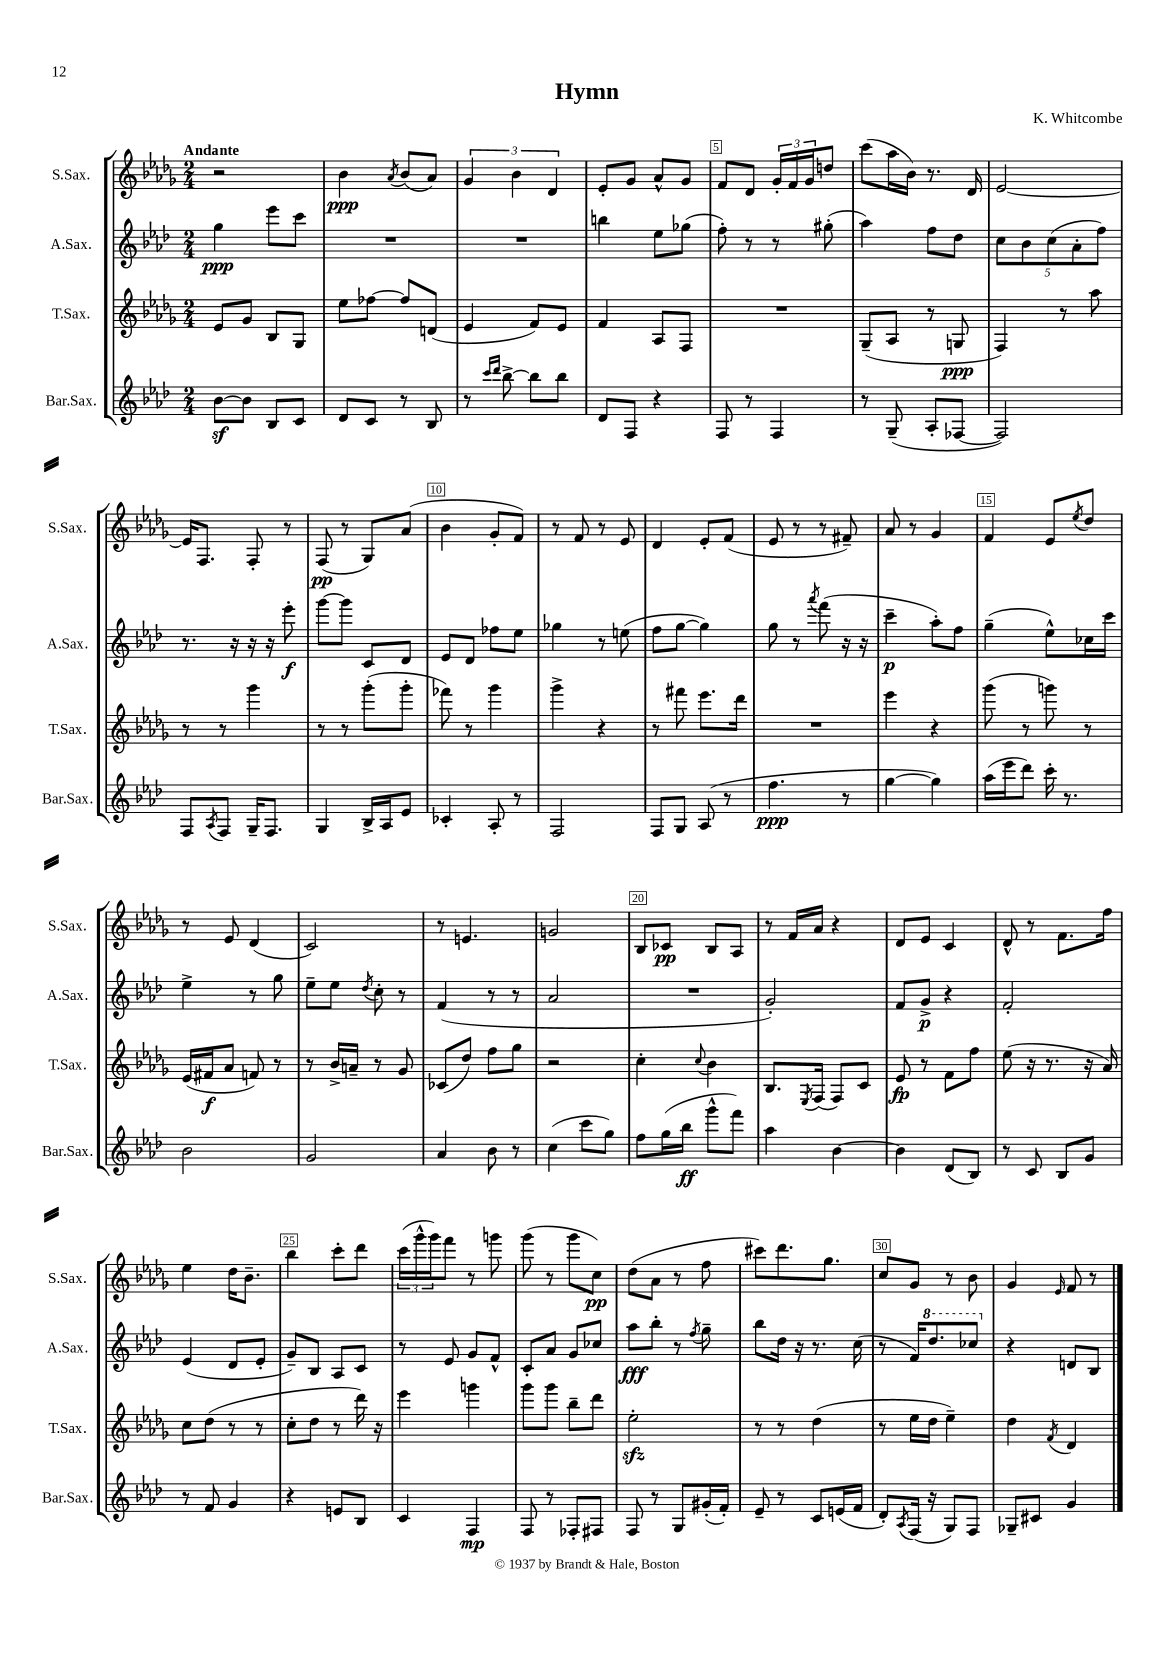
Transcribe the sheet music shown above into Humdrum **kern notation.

**kern	**dynam	**kern	**dynam	**kern	**dynam	**kern	**dynam
*part4	*part4	*part3	*part3	*part2	*part2	*part1	*part1
*staff4	*staff4	*staff3	*staff3	*staff2	*staff2	*staff1	*staff1
*I"Bar.Sax.	*	*I"T.Sax.	*	*I"A.Sax.	*	*I"S.Sax.	*
*I'Bar.Sax.	*	*I'T.Sax.	*	*I'A.Sax.	*	*I'S.Sax.	*
*clefG2	*	*clefG2	*	*clefG2	*	*clefG2	*
*k[b-e-a-d-]	*	*k[b-e-a-d-g-]	*	*k[b-e-a-d-]	*	*k[b-e-a-d-g-]	*
*M2/4	*	*M2/4	*	*M2/4	*	*M2/4	*
=1	=1	=1	=1	=1	=1	=1	=1
!	!	!	!	!	!	!LO:TX:a:B:t=Andante	!
[8b-z\L	.	8e-/L	.	4gg\	ppp	2r	.
8b-\J]	.	8g-/J	.	.	.	.	.
8B-/L	.	8B-/L	.	8eee-\L	.	.	.
8c/J	.	8G-/J	.	8ccc\J	.	.	.
=2	=2	=2	=2	=2	=2	=2	=2
8d-/L	.	8ee-\L	.	2r	.	4b-\	ppp
8c/J	.	[8ff-X\J	.	.	.	.	.
.	.	.	.	.	.	8qa-/	.
8r	.	8ff-/L]	.	.	.	(8b-/L	.
8B-/	.	(8dn/J	.	.	.	8a-/J)	.
=3	=3	=3	=3	=3	=3	=3	=3
8r	.	4e-/	.	2r	.	6g-/	.
16qqccc/LL	.	.	.	.	.	.	.
16qqddd-/JJ	.	.	.	.	.	.	.
[8bb-^\	.	.	.	.	.	.	.
.	.	.	.	.	.	6b-\	.
8bb-\L]	.	8f/L)	.	.	.	.	.
.	.	.	.	.	.	6d-/	.
8bb-\J	.	8e-/J	.	.	.	.	.
=4	=4	=4	=4	=4	=4	=4	=4
8d-/L	.	4f/	.	4bbn\	.	8e-'/L	.
8F/J	.	.	.	.	.	8g-/J	.
4r	.	8A-/L	.	8ee-\L	.	8a-^^/L	.
.	.	8F/J	.	(8gg-X\J	.	8g-/J	.
=5	=5	=5	=5	=5	=5	=5	=5
8F/	.	2r	.	8ff'\)	.	8f/L	.
8r	.	.	.	8r	.	8d-/J	.
4F/	.	.	.	8r	.	24g-'/LL	.
.	.	.	.	.	.	24f/	.
.	.	.	.	.	.	24g-/J	.
.	.	.	.	(8gg#X'\	.	8ddn/J	.
=6	=6	=6	=6	=6	=6	=6	=6
8r	.	(8G-~/L	.	4aa-\)	.	(8ccc\L	.
(8G~/	.	8A-/J	.	.	.	16aa-\L	.
.	.	.	.	.	.	16b-\JJ)	.
8A-'/L	.	8r	.	8ff\L	.	8.r	.
[8F-X/J	.	8Gn/	ppp	8dd-\J	.	.	.
.	.	.	.	.	.	16d-/	.
=7	=7	=7	=7	=7	=7	=7	=7
2F-/])	.	4F/)	.	10cc\L	.	[2e-/	.
.	.	.	.	10b-\	.	.	.
.	.	.	.	(10cc\	.	.	.
.	.	8r	.	.	.	.	.
.	.	.	.	10a-'\	.	.	.
.	.	8aa-\	.	.	.	.	.
.	.	.	.	10ff\J)	.	.	.
!!LO:LB:g=z
=8	=8	=8	=8	=8	=8	=8	=8
8F/L	.	8r	.	8.r	.	16e-/KL]	.
.	.	.	.	.	.	8.F/J	.
8qA-/	.	.	.	.	.	.	.
8F/J	.	8r	.	.	.	.	.
.	.	.	.	16r	.	.	.
16G~/KL	.	4ggg-\	.	16r	.	8F'/	.
8.F/J	.	.	.	16r	.	.	.
.	.	.	.	8eee-'\	f	8r	.
=9	=9	=9	=9	=9	=9	=9	=9
4G/	.	8r	.	[8ggg\L	.	(8F/	pp
.	.	8r	.	8ggg\J]	.	8r	.
16B-^/LL	.	(8ggg-'\L	.	8c/L	.	8G-/L)	.
16A-/J	.	.	.	.	.	.	.
8e-/J	.	8ggg-'\J	.	8d-/J	.	(8a-/J	.
=10	=10	=10	=10	=10	=10	=10	=10
4c-X'/	.	8fff-X\)	.	8e-/L	.	4b-\	.
.	.	8r	.	8d-/J	.	.	.
8A-'/	.	4ggg-\	.	8ff-X\L	.	8g-'/L	.
8r	.	.	.	8ee-\J	.	8f/J)	.
=11	=11	=11	=11	=11	=11	=11	=11
2F/	.	4ggg-^\	.	4gg-X\	.	8r	.
.	.	.	.	.	.	8f/	.
.	.	4r	.	8r	.	8r	.
.	.	.	.	(8een\	.	8e-/	.
=12	=12	=12	=12	=12	=12	=12	=12
8F/L	.	8r	.	8ff\L	.	4d-/	.
8G/J	.	8fff#X\	.	[8gg\J	.	.	.
(8A-/	.	8.eee-\L	.	4gg\])	.	8e-'/L	.
8r	.	.	.	.	.	(8f/J	.
.	.	16ddd-\Jk	.	.	.	.	.
=13	=13	=13	=13	=13	=13	=13	=13
4.ff\	ppp	2r	.	8gg\	.	8e-/	.
.	.	.	.	8r	.	8r	.
.	.	.	.	8qaaa-/	.	.	.
.	.	.	.	(8fff\	.	8r	.
8r	.	.	.	16r	.	8f#X~/)	.
.	.	.	.	16r	.	.	.
=14	=14	=14	=14	=14	=14	=14	=14
[4gg\	.	4eee-\	.	4ccc~\	p	8a-/	.
.	.	.	.	.	.	8r	.
4gg\])	.	4r	.	8aa-'\L)	.	4g-/	.
.	.	.	.	8ff\J	.	.	.
=15	=15	=15	=15	=15	=15	=15	=15
(16aa-\LL	.	(8ggg-\	.	(4gg~\	.	4f/	.
16eee-\J	.	.	.	.	.	.	.
8ddd-\J)	.	8r	.	.	.	.	.
16ccc'\	.	8gggn\)	.	8ee-^^\L)	.	8e-/L	.
8.r	.	.	.	.	.	.	.
.	.	.	.	.	.	8qee-/	.
.	.	8r	.	16cc-X\L	.	8dd-/J	.
.	.	.	.	16ccc\JJ	.	.	.
!!LO:LB:g=z
=16	=16	=16	=16	=16	=16	=16	=16
2b-\	.	(16e-/LL	.	4ee-^\	.	8r	.
.	.	16f#X/J	f	.	.	.	.
.	.	8a-/J	.	.	.	8e-/	.
.	.	8fn/)	.	8r	.	(4d-/	.
.	.	8r	.	8gg\	.	.	.
=17	=17	=17	=17	=17	=17	=17	=17
2g/	.	8r	.	8ee-~\L	.	2c/)	.
.	.	16b-^/LL	.	8ee-\J	.	.	.
.	.	16an~/JJ	.	.	.	.	.
.	.	.	.	8qdd-/	.	.	.
.	.	8r	.	8cc'\	.	.	.
.	.	8g-/	.	8r	.	.	.
=18	=18	=18	=18	=18	=18	=18	=18
4a-/	.	(8c-X/L	.	(4f/	.	8r	.
.	.	8dd-/J)	.	.	.	4.en/	.
8b-\	.	8ff\L	.	8r	.	.	.
8r	.	8gg-\J	.	8r	.	.	.
=19	=19	=19	=19	=19	=19	=19	=19
(4cc\	.	2r	.	2a-/	.	2gn/	.
8ccc\L	.	.	.	.	.	.	.
8gg\J)	.	.	.	.	.	.	.
=20	=20	=20	=20	=20	=20	=20	=20
8ff\L	.	4cc'\	.	2r	.	8B-/L	.
(16gg\L	.	.	.	.	.	8c-X/J	pp
16bb-\JJ	ff	.	.	.	.	.	.
.	.	8qqcc/	.	.	.	.	.
8ggg^^\L	.	4b-\	.	.	.	8B-/L	.
8fff\J)	.	.	.	.	.	8A-/J	.
=21	=21	=21	=21	=21	=21	=21	=21
4aa-\	.	8.B-/L	.	2g'/)	.	8r	.
.	.	.	.	.	.	16f/LL	.
.	.	8qE-/	.	.	.	.	.
.	.	(16F/Jk	.	.	.	16a-/JJ	.
[4b-\	.	8F/L)	.	.	.	4r	.
.	.	8c/J	.	.	.	.	.
=22	=22	=22	=22	=22	=22	=22	=22
4b-\]	.	8e-/	fp	8f/L	.	8d-/L	.
.	.	8r	.	8g^/J	p	8e-/J	.
(8d-/L	.	8f\L	.	4r	.	4c/	.
8B-/J)	.	8ff\J	.	.	.	.	.
=23	=23	=23	=23	=23	=23	=23	=23
8r	.	(8ee-\	.	2f'/	.	8d-^^/	.
8c/	.	16r	.	.	.	8r	.
.	.	8.r	.	.	.	.	.
8B-/L	.	.	.	.	.	8.f\L	.
8g/J	.	16r	.	.	.	.	.
.	.	16a-/)	.	.	.	16ff\Jk	.
!!LO:LB:g=z
=24	=24	=24	=24	=24	=24	=24	=24
8r	.	8cc\L	.	(4e-/	.	4ee-\	.
8f/	.	(8dd-\J	.	.	.	.	.
4g/	.	8r	.	8d-/L	.	16dd-\KL	.
.	.	.	.	.	.	8.b-~\J	.
.	.	8r	.	8e-'/J	.	.	.
=25	=25	=25	=25	=25	=25	=25	=25
4r	.	8cc'\L	.	8g~/L)	.	4bb-\	.
.	.	8dd-\J	.	8B-/J	.	.	.
8en/L	.	8r	.	8A-/L	.	8ccc'\L	.
8B-/J	.	16ddd-\)	.	8c/J	.	8ddd-\J	.
.	.	16r	.	.	.	.	.
=26	=26	=26	=26	=26	=26	=26	=26
4c/	.	4eee-\	.	8r	.	(24ccc\LL	.
.	.	.	.	.	.	24ggg-^^\	.
.	.	.	.	.	.	24ggg-\J)	.
.	.	.	.	8e-/	.	8fff\J	.
4F/	mp	4gggn\	.	8g/L	.	8r	.
.	.	.	.	8f^^/J	.	8gggn\	.
=27	=27	=27	=27	=27	=27	=27	=27
8F/	.	8ggg-\L	.	8c'/L	.	(8ggg-\	.
8r	.	8ggg-\J	.	8a-/J	.	8r	.
8F-X'/L	.	8bb-~\L	.	8g/L	.	8ggg-\L	.
8F#X/J	.	8ddd-\J	.	8cc-X/J	.	8cc\J)	pp
=28	=28	=28	=28	=28	=28	=28	=28
8F/	.	2ee-zz'\	.	8aa-\L	fff	(8dd-\L	.
8r	.	.	.	8bb-'\J	.	8a-\J	.
8G/L	.	.	.	8r	.	8r	.
.	.	.	.	8qff/	.	.	.
(16g#X'/L	.	.	.	8gg~\	.	8ff\	.
16f'/JJ)	.	.	.	.	.	.	.
=29	=29	=29	=29	=29	=29	=29	=29
8e-~/	.	8r	.	8bb-\L	.	8ccc#X\L)	.
8r	.	8r	.	16dd-\Jk	.	8.ddd-\	.
.	.	.	.	16r	.	.	.
8c/L	.	(4dd-\	.	8.r	.	.	.
.	.	.	.	.	.	8.gg-\J	.
(16en/L	.	.	.	.	.	.	.
16f/JJ	.	.	.	(16cc\	.	.	.
=30	=30	=30	=30	=30	=30	=30	=30
8d-'/L)	.	8r	.	8r	.	8cc/L	.
8qA-/	.	.	.	.	.	.	.
(16F/Jk	.	16ee-\LL	.	16f/KL)	.	8g-/J	.
*	*	*	*	*8va	*	*	*
16r	.	16dd-\JJ	.	8.ddd-/	.	.	.
8G/L)	.	4ee-~\)	.	.	.	8r	.
8F/J	.	.	.	8ccc-X/J	.	8b-\	.
=31	=31	=31	=31	=31	=31	=31	=31
*	*	*	*	*X8va	*	*	*
8G-X~/L	.	4dd-\	.	4r	.	4g-/	.
8c#X/J	.	.	.	.	.	.	.
.	.	8qf/	.	.	.	16qqe-/	.
4g/	.	4d-/	.	8dn/L	.	8f/	.
.	.	.	.	8B-/J	.	8r	.
==	==	==	==	==	==	==	==
*-	*-	*-	*-	*-	*-	*-	*-
